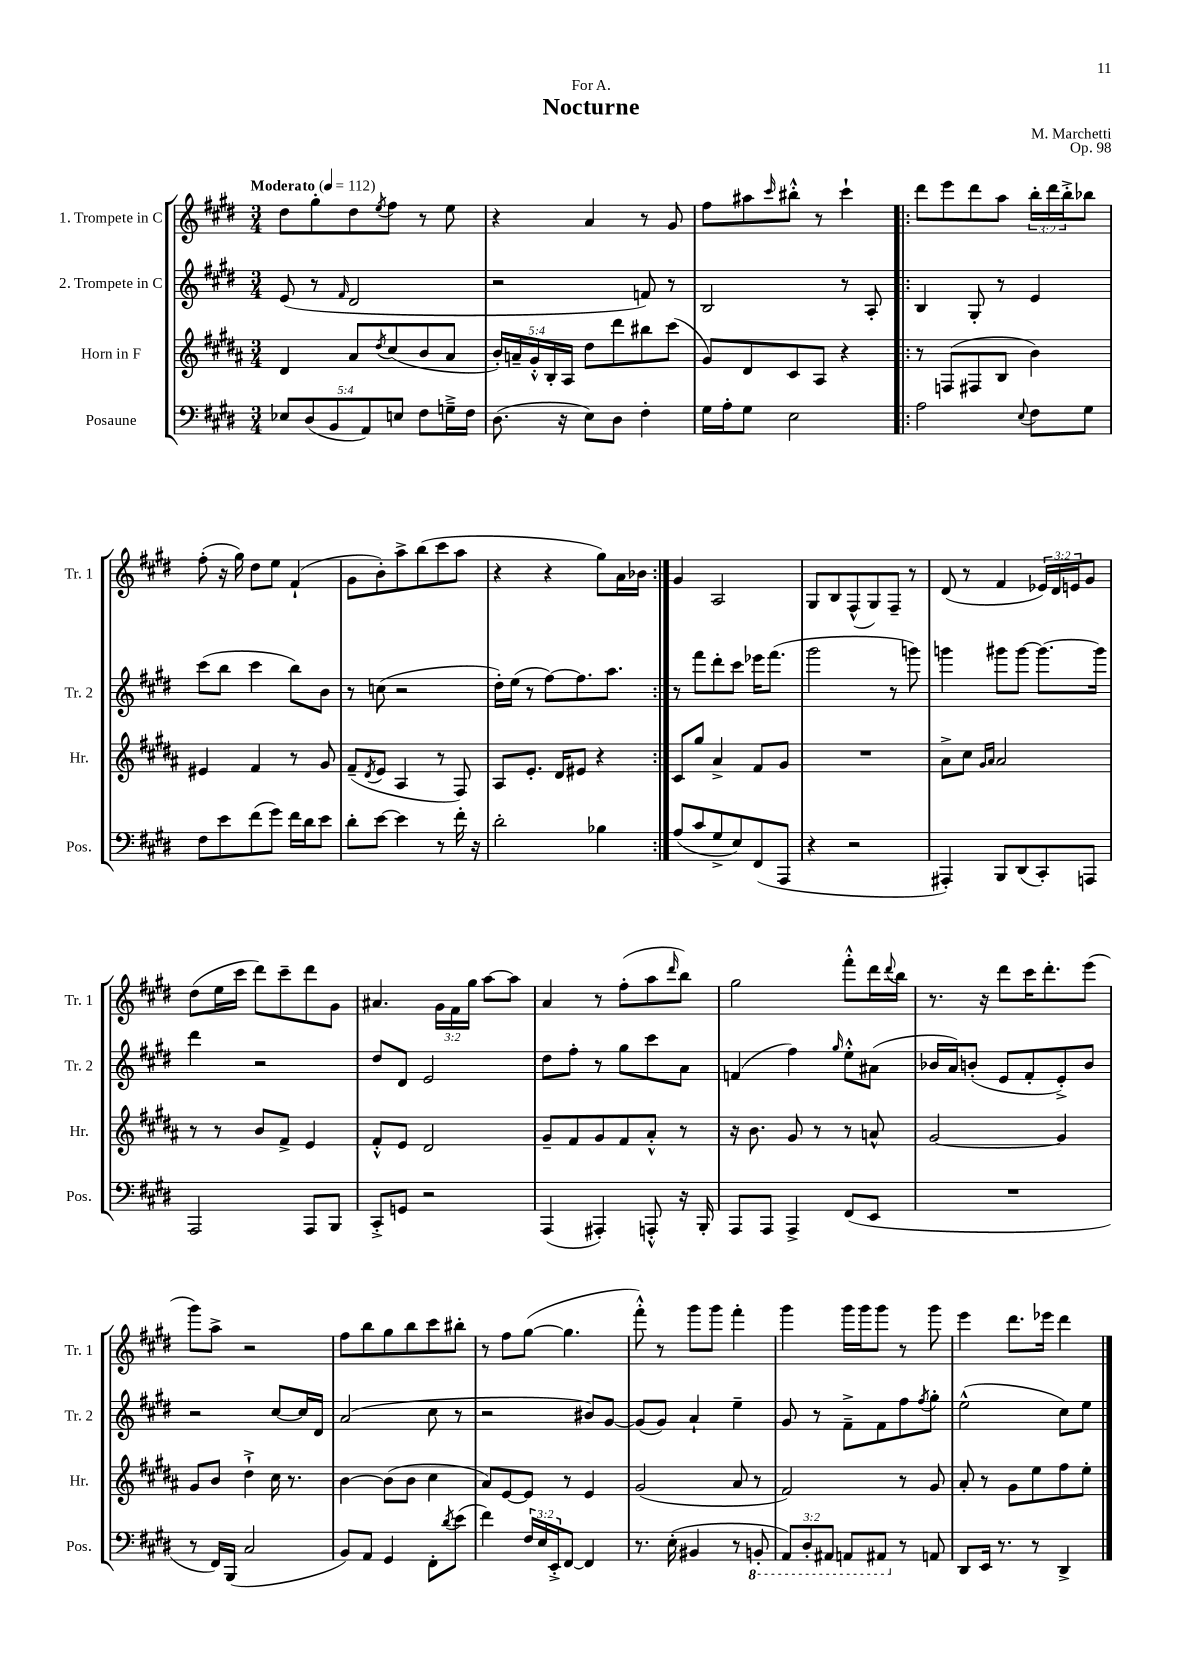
\header { title = "Nocturne" composer = "M. Marchetti" dedication = "For A." opus = "Op. 98" }
<<
\new StaffGroup <<
\new Staff = "s0" \with { instrumentName = "1. Trompete in C" shortInstrumentName = "Tr. 1" } {
    \clef treble \key e \major \numericTimeSignature \time 3/4 \override Staff.TupletNumber.text = #tuplet-number::calc-fraction-text \tempo "Moderato" 4 = 112
    dis''8 gis''8-. dis''8 \acciaccatura { e''8 } fis''8 r8 e''8 |
    r4 a'4 r8 gis'8 |
    fis''8 ais''8 \grace { cis'''16 } bis''8-.-^ r8 cis'''4-! |
    \repeat volta 2 { dis'''8 e'''8 dis'''8 a''8 \tuplet 3/2 { b''16-. dis'''16 b''16-.-> } bes''8 |
    fis''8-.( r16 gis''16) dis''8 e''8 fis'4-!( |
    gis'8 b'8-.) a''8-> b''8( cis'''8 a''8 |
    r4 r4 gis''8) a'16 bes'16 | }
    gis'4 a2 |
    gis8 b8 fis8-^( gis8) fis8-- r8 |
    dis'8( r8 fis'4 \tuplet 3/2 { ees'16) dis'16 e'16 } gis'8 |
    dis''8( e''16 cis'''16 dis'''8) cis'''8-- dis'''8 gis'8 |
    ais'4. \tuplet 3/2 { gis'16 fis'16 gis''16 } a''8~ a''8 |
    a'4 r8 fis''8-.( a''8 \grace { dis'''16 } b''8) |
    gis''2 fis'''8-.-^ dis'''16 \appoggiatura { dis'''8 } b''16 |
    r8. r16 dis'''8 cis'''16 dis'''8.-. e'''8( |
    gis'''8) a''8-> r2 |
    fis''8 b''8 gis''8 b''8 cis'''8 bis''8-. |
    r8 fis''8 gis''8~( gis''4. |
    fis'''8-.-^) r8 gis'''8 gis'''8 fis'''4-. |
    gis'''4 gis'''16 gis'''16 gis'''8 r8 gis'''8 |
    e'''4 dis'''8. ees'''16 dis'''4 \bar "|." |
}
\new Staff = "s1" \with { instrumentName = "2. Trompete in C" shortInstrumentName = "Tr. 2" } {
    \clef treble \key e \major \numericTimeSignature \time 3/4
    e'8( r8 \grace { fis'16 } dis'2 |
    r2 f'8) r8 |
    b2 r8 a8-. |
    \repeat volta 2 { b4 gis8-. r8 e'4 |
    cis'''8( b''8 cis'''4 b''8) b'8 |
    r8 c''8( r2 |
    dis''16-.) e''16( r8 fis''8~) fis''8. a''8. | }
    r8 fis'''8 dis'''8-. cis'''8 ees'''16 fis'''8.( |
    gis'''2 r8 g'''8) |
    g'''4 gis'''8 gis'''8~ gis'''8.~ gis'''16 |
    dis'''4 r2 |
    dis''8 dis'8 e'2 |
    dis''8 fis''8-. r8 gis''8 cis'''8 a'8 |
    f'4( fis''4) \grace { gis''16 } e''8-.-^ ais'8( |
    bes'16 a'16) b'8-.( e'8 fis'8-. e'8-.->) b'8 |
    r2 cis''8~ cis''16 dis'16 |
    a'2( cis''8 r8 |
    r2 bis'8) gis'8~ |
    gis'8( gis'8) a'4-! e''4-- |
    gis'8 r8 fis'8---> fis'8 fis''8 \acciaccatura { fis''8 } gis''8-. |
    e''2-^( cis''8) e''8 \bar "|." |
}
\new Staff = "s2" \with { instrumentName = "Horn in F" shortInstrumentName = "Hr." } {
    \clef treble \key b \major \numericTimeSignature \time 3/4 \override Staff.TupletNumber.text = #tuplet-number::calc-fraction-text
    dis'4 ais'8 \acciaccatura { dis''8 } cis''8( b'8 ais'8 |
    \tuplet 5/4 { b'16-.) a'16-- gis'16-.-^ b16-. ais16 } dis''8 dis'''8 bis''8 cis'''8( |
    gis'8) dis'8 cis'8 ais8 r4 |
    \repeat volta 2 { r8 f8( fis8 b8 b'4) |
    eis'4 fis'4 r8 gis'8 |
    fis'8--( \acciaccatura { dis'8 } e'8 ais4 r8 fis8) |
    ais8 e'8.-. dis'16 eis'8 r4 | }
    cis'8 gis''8 ais'4-> fis'8 gis'8 |
    R2. |
    ais'8-> cis''8 \grace { gis'16 ais'16 } ais'2 |
    r8 r8 b'8 fis'8-> e'4 |
    fis'8-.-^ e'8 dis'2 |
    gis'8-- fis'8 gis'8 fis'8 ais'8-.-^ r8 |
    r16 b'8. gis'8 r8 r8 a'8-^ |
    gis'2~ gis'4 |
    gis'8 b'8 dis''4-!-> cis''16 r8. |
    b'4~ b'8( b'8 cis''4 |
    ais'8) e'8~ e'8 r8 e'4 |
    gis'2( ais'8 r8 |
    fis'2) r8 gis'8 |
    ais'8-. r8 gis'8 e''8 fis''8 e''8-. \bar "|." |
}
\new Staff = "s3" \with { instrumentName = "Posaune" shortInstrumentName = "Pos." } {
    \clef bass \key e \major \numericTimeSignature \time 3/4 \override Staff.TupletNumber.text = #tuplet-number::calc-fraction-text
    \tuplet 5/4 { ees8 dis8( b,8 a,8) e8 } fis8 g16---> fis16 |
    dis8.( r16 e8) dis8 fis4-. |
    gis16 a16-. gis8 e2 |
    \repeat volta 2 { a2 \appoggiatura { e8 } fis8 gis8 |
    fis8 e'8 fis'8( gis'8) fis'16 dis'16 e'8 |
    dis'8-. e'8~ e'4 r8 fis'16-. r16 |
    dis'2-. bes4 | }
    a8( cis'8 gis8-> e8) fis,8( a,,8 |
    r4 r2 |
    ais,,4-.) b,,8 dis,8( cis,8-.) a,,8 |
    a,,2 a,,8 b,,8 |
    cis,8-.-> g,8 r2 |
    a,,4( ais,,4-.) a,,8-.-^ r16 b,,16-. |
    a,,8 a,,8 a,,4-> fis,8( e,8 |
    R2. |
    r8 fis,16) b,,16( cis2 |
    b,8) a,8 gis,4 fis,8-. \acciaccatura { dis'8 } e'8( |
    fis'4) \tuplet 3/2 { fis16 e16 e,16-.-> } fis,8~ fis,4 |
    r8. e16-.( bis,4 r8 \ottava #-1 b,,!8-. |
    \tuplet 3/2 { a,,8) dis,8-. ais,,8 } a,,8 ais,,8 \ottava #0 r8 a,!8 |
    dis,8 e,16 r8. r8 dis,4-> \bar "|." |
}
>>
>>
\layout { \context { \Score \remove "Bar_number_engraver" } }
